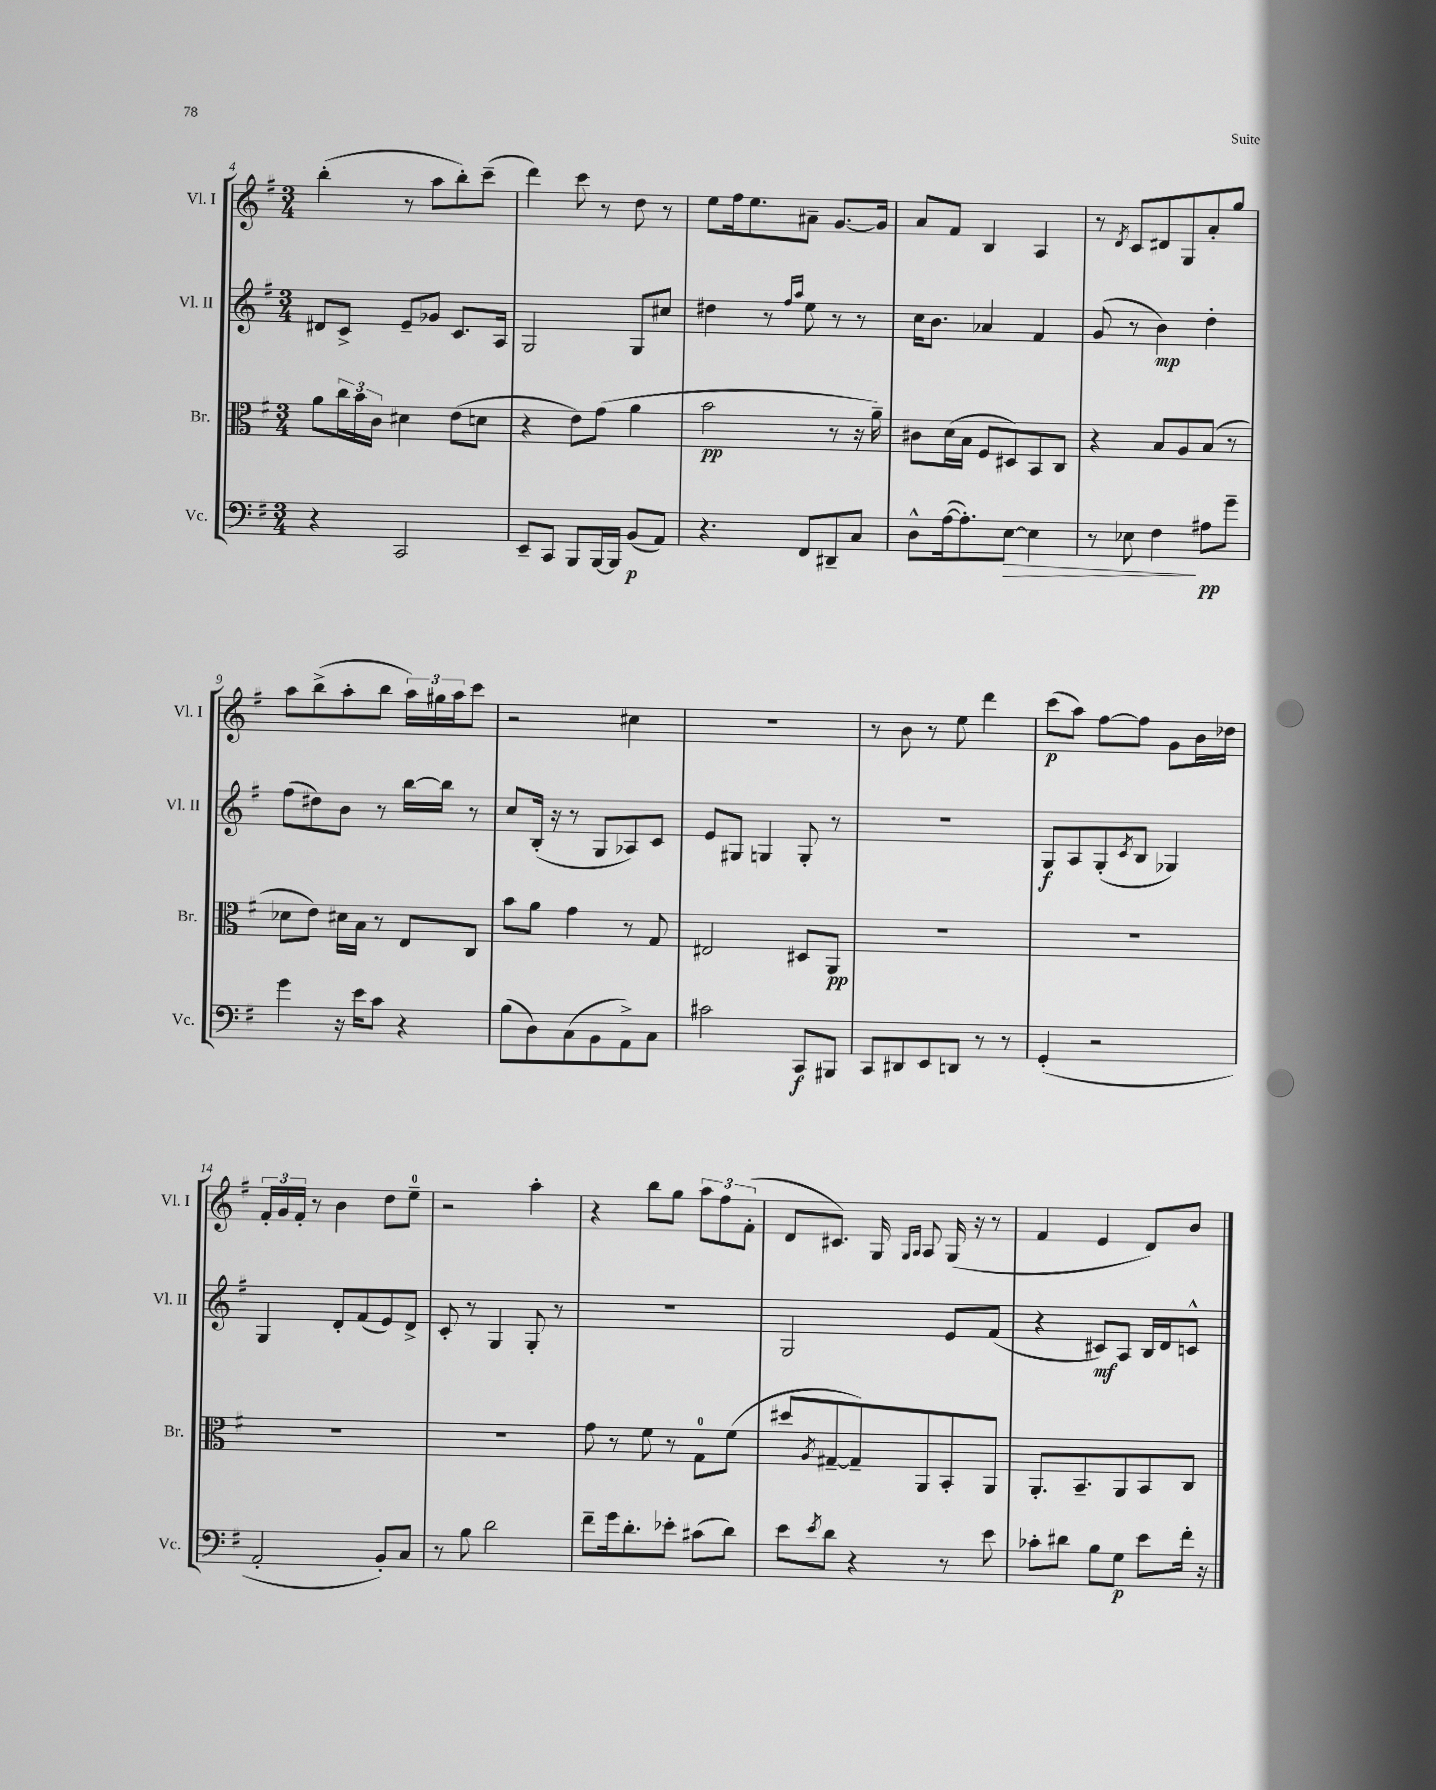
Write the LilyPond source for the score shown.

<<
\new StaffGroup <<
\new Staff = "s0" \with { instrumentName = "Vl. I" shortInstrumentName = "Vl. I" } {
    \clef treble \key g \major \numericTimeSignature \time 3/4
    b''4-.( r8 a''8 b''8-.) c'''8--( |
    d'''4) c'''8 r8 d''8 r8 |
    e''8 fis''16 e''8. ais'8-- g'8.~ g'16 |
    a'8 fis'8 b4 a4 |
    r8 \acciaccatura { d'8 } c'8 dis'8 g8 a'8-. g''8 |
    a''8 b''8->( a''8-. b''8 \tuplet 3/2 { a''16) gis''16 a''16 } c'''8 |
    r2 cis''4 |
    R2. |
    r8 b'8 r8 e''8 d'''4 |
    c'''8\p( a''8) fis''8~ fis''8 g'8 b'16 des''16 |
    \tuplet 3/2 { fis'16-. g'16 fis'16-. } r8 b'4 d''8 e''8-0-- |
    r2 a''4-. |
    r4 b''8 g''8 \tuplet 3/2 { a''8 fis''8 fis'8-.( } |
    d'8 cis'8.) g16 \grace { g16 a16 } a8 g16( r16 r8 |
    fis'4 e'4 d'8) b'8 \bar "|." |
}
\new Staff = "s1" \with { instrumentName = "Vl. II" shortInstrumentName = "Vl. II" } {
    \clef treble \key g \major \numericTimeSignature \time 3/4
    dis'8 c'8-> e'8-- ges'8 c'8. a16 |
    g2 g8 cis''8 |
    dis''4 r8 \grace { fis''16 a''16 } e''8 r8 r8 |
    c''16 b'8. aes'4 fis'4 |
    g'8( r8 b'4\mp) d''4-. |
    fis''8( dis''8) b'8 r8 b''16~ b''16 r8 |
    c''8 b16-.( r16 r8 g8 aes8) c'8 |
    e'8 gis8 g4 g8-. r8 |
    R2. |
    g8\f a8 g8-.( \acciaccatura { c'8 } b8 ges4) |
    g4 d'8-. fis'8( e'8) d'8-> |
    c'8-. r8 g4 g8-. r8 |
    R2. |
    g2 e'8 fis'8( |
    r4 cis'8\mf) a8 b16 d'16 c'8-^ \bar "|." |
}
\new Staff = "s2" \with { instrumentName = "Br." shortInstrumentName = "Br." } {
    \clef alto \key g \major \numericTimeSignature \time 3/4
    a'8 \tuplet 3/2 { c''16 b'16 c'16 } dis'4 e'8( d'8 |
    r4 e'8) g'8( a'4 |
    b'2\pp r8 r16 a'16--) |
    cis'8 d'16( b16 fis8 dis8) b,8 c8 |
    r4 b8 a8 b8( r8 |
    des'8 e'8) dis'16 b16 r8 e8 c8 |
    b'8 a'8 g'4 r8 g8 |
    eis2 dis8 a,8\pp |
    R2. |
    R2. |
    R2. |
    R2. |
    g'8 r8 fis'8 r8 g8-0 fis'8( |
    dis''8 \acciaccatura { a8 } gis8~-- gis8--) a,8 b,8-. a,8 |
    a,8.-. b,8.-- a,8 b,8 c8 \bar "|." |
}
\new Staff = "s3" \with { instrumentName = "Vc." shortInstrumentName = "Vc." } {
    \clef bass \key g \major \numericTimeSignature \time 3/4
    r4 c,2 |
    e,8-- c,8 b,,8 b,,16~ b,,16 b,8\p( a,8) |
    r4. fis,8 dis,8-- c8 |
    d8-^ a16~( a8.-.) e8~\> e4 |
    r8 ees8 fis4\! ais8\pp g'8-- |
    g'4 r16 e'16 c'8 r4 |
    b8( d8) c8( b,8 a,8->) c8 |
    cis'2 c,8\f bis,,8 |
    c,8 dis,8 e,8 d,8 r8 r8 |
    g,4-.( r2 |
    a,2-. b,8-.) c8 |
    r8 b8 d'2 |
    fis'8-- g'16 d'8.-. ees'8-. cis'8( d'8) |
    e'8 \acciaccatura { e'8 } d'8 r4 r8 e'8 |
    ces'8-. dis'8 b8 g8\p e'8 fis'16-. r16 \bar "|." |
}
>>
>>
\layout { \context { \Score currentBarNumber = #4 } }
